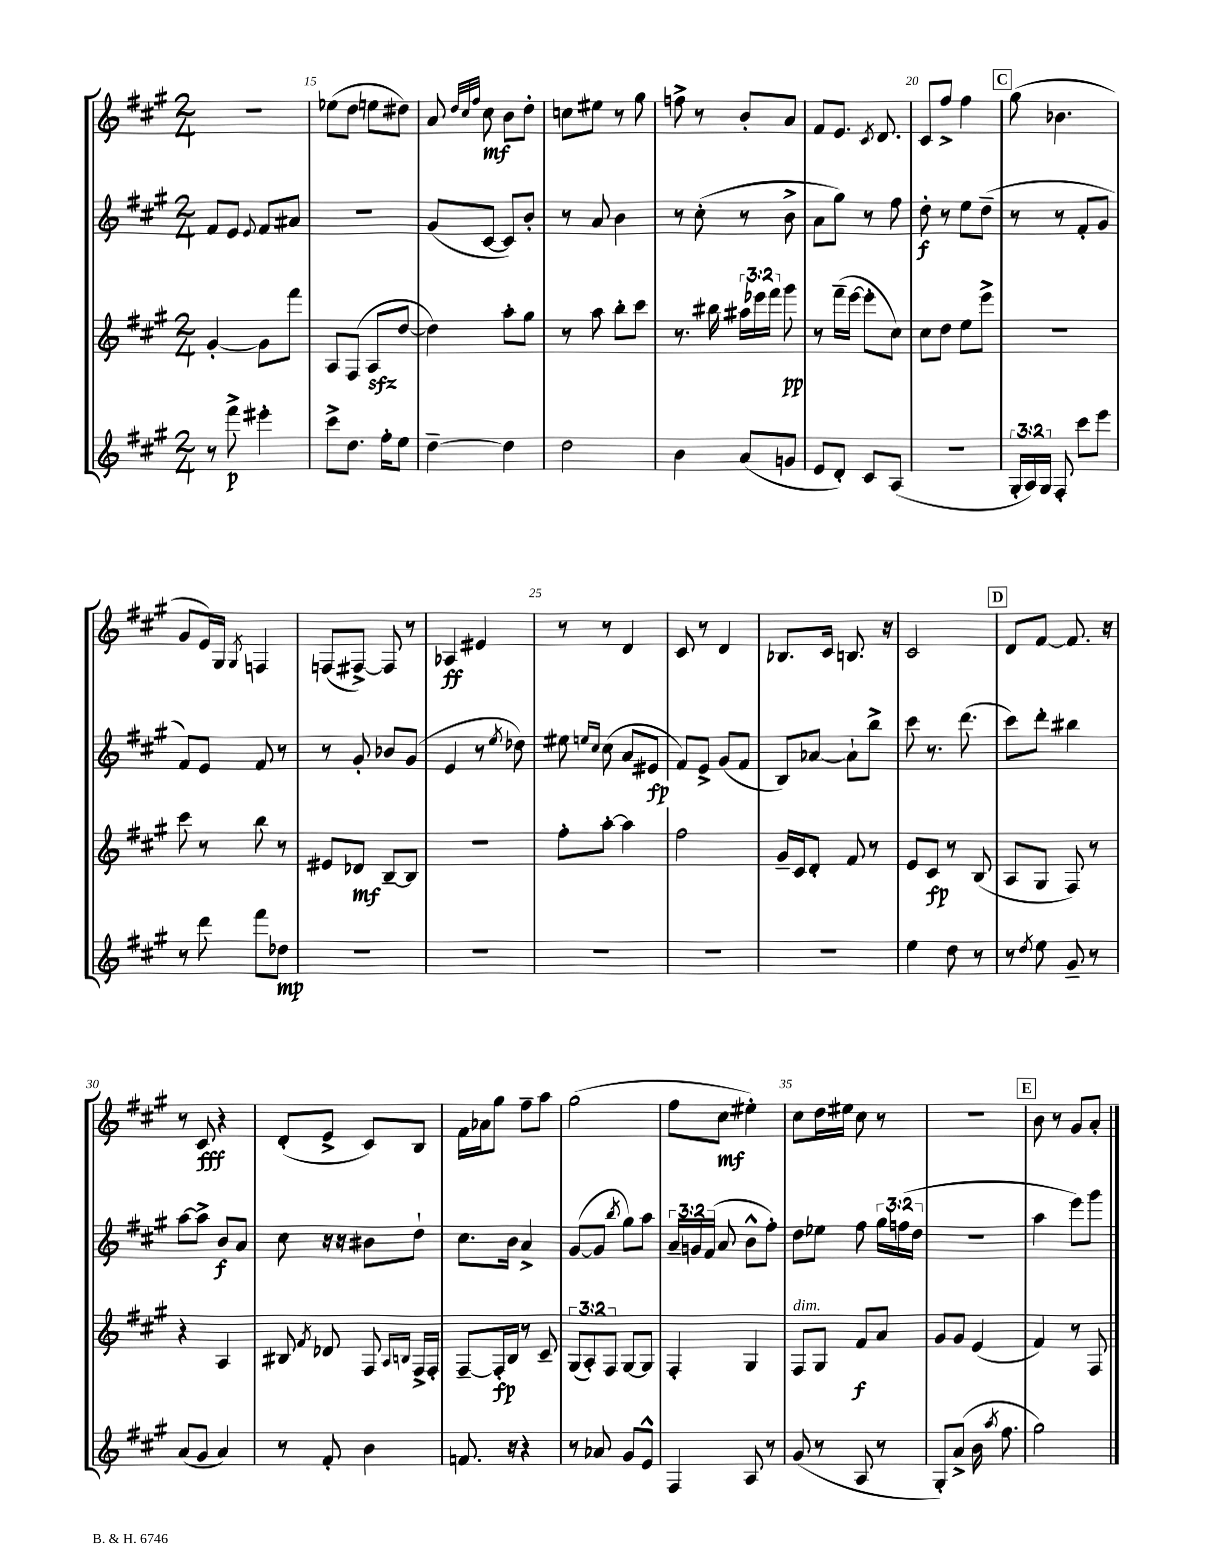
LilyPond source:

<<
\new StaffGroup <<
\new Staff = "s0" {
    \clef treble \key a \major \numericTimeSignature \time 2/4
    \autoBeamOff r2 |
    ees''8[( d''8] e''8[ dis''8]) |
    a'8 \grace { d''32[ cis''32 fis''32] } cis''8\mf b'8[ d''8]-. |
    c''8[ eis''8] r8 gis''8 |
    f''8-> r8 b'8[-. a'8] |
    fis'8[ e'8.] \acciaccatura { cis'8 } d'8. |
    cis'8[ fis''8]-> fis''4 |
    \mark \markup { \box "C" } gis''8( bes'4. |
    gis'8[ e'16) gis16] \acciaccatura { gis8 } f4 |
    f8[( fis8]~->) fis8 r8 |
    aes4\ff eis'4 |
    r8 r8 d'4 |
    cis'8 r8 d'4 |
    bes8.[ cis'16] b8. r16 |
    cis'2 |
    \mark \markup { \box "D" } d'8[ fis'8]~ fis'8. r16 |
    r8 cis'8\fff r4 |
    d'8[-.( e'8]-> cis'8[) b8] |
    fis'16[ aes'16 gis''8] fis''8[-- a''8] |
    gis''2( |
    fis''8[ cis''8]\mf eis''4-.) |
    cis''8[ d''16 eis''16] cis''8 r8 |
    R2 |
    \mark \markup { \box "E" } b'8 r8 gis'8[ a'8]-. \bar "|." |
}
\new Staff = "s1" {
    \clef treble \key a \major \numericTimeSignature \time 2/4 \override Staff.TupletNumber.text = #tuplet-number::calc-fraction-text
    \autoBeamOff fis'8[ e'8] \appoggiatura { e'8 } fis'8[ ais'8] |
    r2 |
    gis'8[( cis'8]~ cis'8[) b'8]-. |
    r8 a'8 b'4 |
    r8 cis''8-.( r8 b'8-> |
    a'8[ gis''8]) r8 fis''8 |
    d''8-.\f r8 e''8[ d''8]--( |
    \mark \markup { \box "C" } r8 r8 fis'8[-. gis'8] |
    fis'8[) e'8] fis'8 r8 |
    r8 gis'8-. bes'8[ gis'8]( |
    e'4 r8 \acciaccatura { e''8 } des''8) |
    eis''8 \grace { e''16[ cis''16] } cis''8( a'8[ eis'8]\fp |
    fis'8[) e'8]-> gis'8[( fis'8] |
    b8[) aes'8]~ aes'8[-! b''8]-> |
    cis'''8 r8. d'''8.( |
    \mark \markup { \box "D" } cis'''8[) d'''8]-. bis''4 |
    a''8[~ a''8]-> b'8[\f a'8] |
    cis''8 r16 r16 bis'8[ d''8]-! |
    cis''8.[ b'16] a'4-> |
    gis'8[~( gis'8] \acciaccatura { b''8 } gis''8[) a''8] |
    \tuplet 3/2 { a'16[-- g'16 fis'16]( } a'8 b'8[-^ fis''8]-.) |
    d''8[ ees''8] fis''8 \tuplet 3/2 { gis''16[ f''16( d''16] } |
    R2 |
    \mark \markup { \box "E" } a''4 e'''8[) gis'''8] \bar "|." |
}
\new Staff = "s2" {
    \clef treble \key a \major \numericTimeSignature \time 2/4 \override Staff.TupletNumber.text = #tuplet-number::calc-fraction-text
    \autoBeamOff gis'4~-. gis'8[ fis'''8] |
    a8[ fis8]( a8[\sfz d''8]~ |
    d''4) a''8[-. gis''8] |
    r8 a''8 b''8[-. cis'''8] |
    r8. bis''16 \tuplet 3/2 { ais''16[ ees'''16 fis'''16] } gis'''8\pp |
    r8 fis'''16[--( e'''16]~ e'''8[-. cis''8]) |
    cis''8[ d''8] e''8[ e'''8]-> |
    \mark \markup { \box "C" } R2 |
    cis'''8 r8 b''8 r8 |
    eis'8[ des'8]\mf b8[~-- b8] |
    r2 |
    fis''8[-. a''8]~-. a''4 |
    fis''2 |
    gis'16[-- cis'16 d'8]-. fis'8 r8 |
    e'8[ cis'8]\fp r8 b8( |
    \mark \markup { \box "D" } a8[ gis8] fis8) r8 |
    r4 a4 |
    bis8 \acciaccatura { fis'8 } des'8 fis8 \grace { a16[ b16] } fis16[-> fis16]-. |
    fis8[~-- fis16-.\fp b16] r8 cis'8-- |
    \tuplet 3/2 { gis8[( a8-.) fis8] } gis8[~ gis8] |
    fis4-. gis4 |
    fis8[^\markup { \italic "dim." } gis8] fis'8[\f a'8] |
    gis'8[ gis'8] e'4( |
    \mark \markup { \box "E" } fis'4) r8 fis8 \bar "|." |
}
\new Staff = "s3" {
    \clef treble \key a \major \numericTimeSignature \time 2/4 \override Staff.TupletNumber.text = #tuplet-number::calc-fraction-text
    \autoBeamOff r8 fis'''8->\p eis'''4-. |
    cis'''8[-> d''8.] fis''16[-. e''8] |
    d''4~-- d''4 |
    d''2 |
    b'4 a'8[( g'8] |
    e'8[ d'8]-.) cis'8[ a8]( |
    r2 |
    \mark \markup { \box "C" } \tuplet 3/2 { gis16[-. a16) gis16] } fis8-. cis'''8[ e'''8] |
    r8 d'''8 fis'''8[ des''8]\mp |
    R2 |
    R2 |
    R2 |
    R2 |
    R2 |
    e''4 d''8 r8 |
    \mark \markup { \box "D" } r8 \acciaccatura { d''8 } e''8 gis'8-- r8 |
    a'8[( gis'8] a'4) |
    r8 fis'8-. b'4 |
    f'8. r16 r4 |
    r8 aes'8 gis'8[ e'8]-^ |
    fis4 a8 r8 |
    gis'8( r8 a8 r8 |
    gis8[-.) a'8]->( b'16 \acciaccatura { a''8 } fis''8. |
    \mark \markup { \box "E" } gis''2) \bar "|." |
}
>>
>>
\layout { \context { \Score currentBarNumber = #14 \override BarNumber.break-visibility = ##(#f #t #t) barNumberVisibility = #(every-nth-bar-number-visible 5) } }
